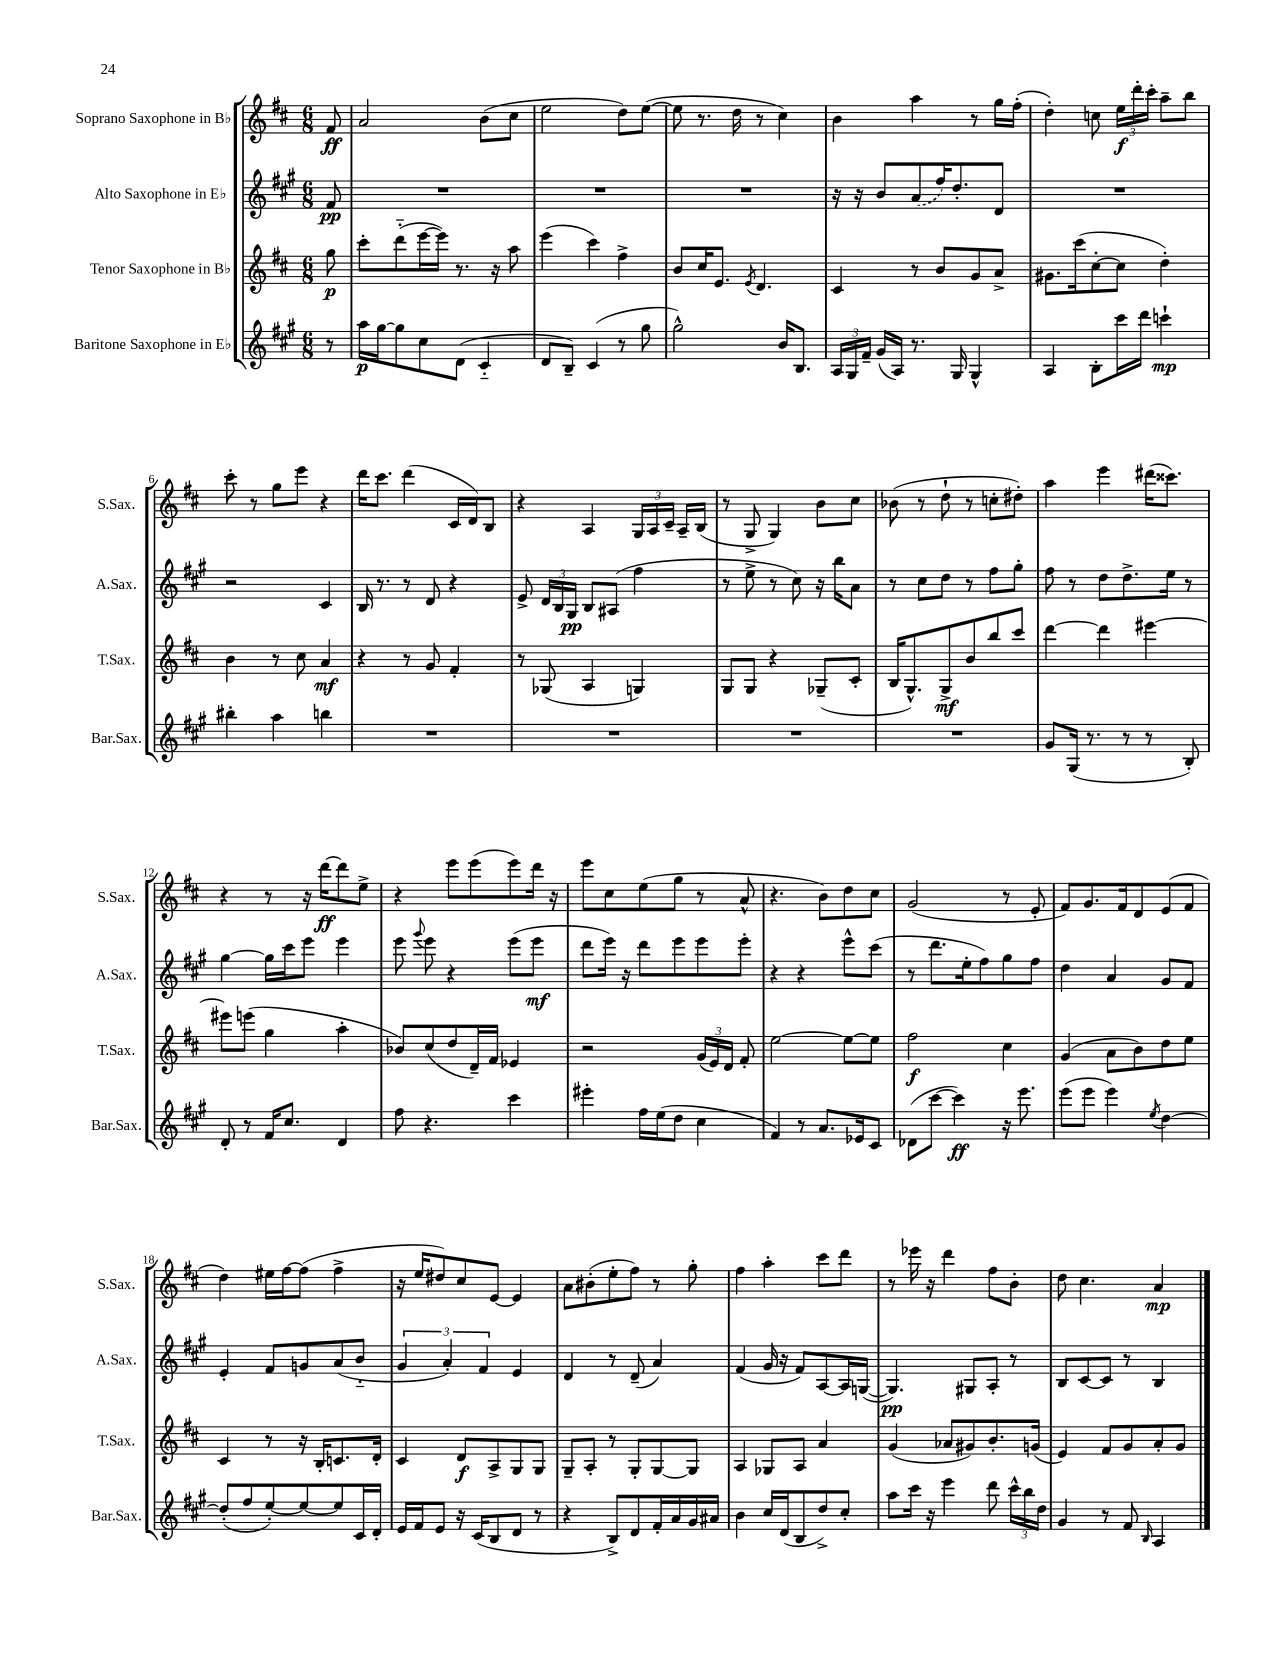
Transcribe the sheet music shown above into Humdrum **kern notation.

**kern	**kern	**kern	**kern
*staff4	*staff3	*staff2	*staff1
*clefG2	*clefG2	*clefG2	*clefG2
*k[f#c#g#]	*k[f#c#]	*k[f#c#g#]	*k[f#c#]
*M6/8	*M6/8	*M6/8	*M6/8
8r	8gg	8f#	8f#
=	=	=	=
16aa	8ccc#'	2.r	2a
[16gg#	.	.	.
8gg#]	(8ddd'~	.	.
8cc#	[16eee	.	.
.	16eee])	.	.
(8d	8.r	.	.
4c#'~	.	.	(8b
.	16r	.	.
.	8aa	.	8cc#
=	=	=	=
8d	(4eee	2.r	2ee
8B~)	.	.	.
(4c#	4ccc#)	.	.
8r	4ff#^	.	8dd)
8gg#	.	.	([8ee
=	=	=	=
2gg#^^)	8b	2.r	8ee]
.	16cc#	.	8.r
.	8.e	.	.
.	.	.	16dd
.	8qe	.	.
.	4.d	.	8r
16b	.	.	4cc#)
8.B	.	.	.
=	=	=	=
24A	4c#	16r	4b
24G#	.	.	.
.	.	16r	.
24f#~	.	.	.
(16g#	.	8b	.
16A)	.	.	.
8.r	8r	(8a	4aa
.	8b	16ff#)	.
16G#	.	8.dd'	.
4G#^^	8g	.	8r
.	8a^	8d	16gg
.	.	.	(16ff#'
=	=	=	=
4A	8.g#	2.r	4dd')
.	(16ccc#	.	.
8B'	[8cc#'	.	8cc
16ccc#	8cc#]	.	24ee
.	.	.	24ddd'
16ddd	.	.	.
.	.	.	24ccc#'
4ccc`	4dd')	.	8aa~
.	.	.	8bb
=	=	=	=
4bb#'	4b	2r	8ccc#'
.	.	.	8r
4aa	8r	.	8gg
.	8cc#	.	8eee
4bb	4a	4c#	4r
=	=	=	=
2.r	4r	16B	16ddd
.	.	8.r	8.ccc#
.	8r	8r	(4ddd
.	8g	8d	.
.	4f#'	4r	16c#
.	.	.	16d)
.	.	.	8B
=	=	=	=
2.r	8r	8e^	4r
.	(8G-	24d	.
.	.	24B	.
.	.	24G#	.
.	4A	8B	4A
.	.	(8A#	.
.	4G)	4ff#	24G
.	.	.	24A
.	.	.	24c#~
.	.	.	16A~
.	.	.	(16B
=	=	=	=
2.r	8G	8r	8r
.	8G	8ee^	8G^
.	4r	8r	4G)
.	.	8cc#)	.
.	(8G-~	16r	8b
.	.	16bb	.
.	8c#'	8a	8cc#
=	=	=	=
2.r	16B	8r	(8b-
.	8.G^^)	.	.
.	.	8cc#	8r
.	8G^	8dd	8dd`
.	8b	8r	8r
.	8bb	8ff#	8cc'
.	8ccc#	8gg#'	8dd#')
=	=	=	=
8g#	[4ddd	8ff#	4aa
(16G#	.	8r	.
8.r	.	.	.
.	4ddd]	8dd	4eee
8r	.	8.dd^	.
8r	[4eee#	.	(16ddd#
.	.	16ee	8.ccc##)
8B')	.	8r	.
=	=	=	=
8d'	8eee#]	[4gg#	4r
8r	(8eee	.	.
16f#	4gg	16gg#]	8r
8.cc#	.	16ccc#	.
.	.	8eee	16r
.	.	.	[16ddd
4d	4aa'	4eee	8ddd]
.	.	.	8ee^
=	=	=	=
8ff#	8b-)	8eee	4r
.	.	8qqggg#	.
4.r	(8cc#	8eee	.
.	8dd	4r	8eee
.	16d~)	.	(8eee
.	16f#	.	.
4ccc#	4e-	(8eee	8eee)
.	.	8eee	16ddd
.	.	.	16r
=	=	=	=
4eee#'	2r	8ddd	8eee
.	.	16eee)	8cc#
.	.	16r	.
16ff#	.	8ddd	(8ee
(16ee	.	.	.
8dd	.	8eee	8gg
4cc#	(24g	8eee	8r
.	24e)	.	.
.	24d	.	.
.	8f#'	8eee'	8a^^
=	=	=	=
4f#)	[2ee	4r	4.r
8r	.	4r	.
8.a	.	.	8b)
.	8ee_	8eee^^	8dd
16e-	.	.	.
8c#	8ee]	(8ccc#	8cc#
=	=	=	=
(8d-	2ff#	8r	(2g
[8ccc#	.	8.ddd	.
4ccc#])	.	.	.
.	.	16ee'	.
.	.	8ff#)	.
16r	4cc#	8gg#	8r
8.eee	.	.	.
.	.	8ff#	8e'
=	=	=	=
(8eee	(4g	4dd	8f#)
8eee	.	.	8.g
4eee)	8a	4a	.
.	.	.	16f#
.	8b)	.	8d
8qee	.	.	.
[4dd	8dd	8g#	(8e
.	8ee	8f#	8f#
=	=	=	=
(8dd']	4c#	4e'	4dd)
8ff#	.	.	.
[8ee')	8r	8f#	16ee#
.	.	.	[16ff#
8ee_	16r	8g	(8ff#]
.	16B'	.	.
8ee]	8.c	(8a	4ff#^
16c#	.	8b'~	.
16d'	16d'	.	.
=	=	=	=
16e	4c#	6g#	16r
16f#	.	.	16ee
8e	.	.	8dd#)
.	.	6a')	.
16r	8d	.	8cc#
(16c#	.	.	.
.	.	6f#	.
8B	8A^	.	[8e
8d	8G	4e	4e]
8r	8G	.	.
=	=	=	=
4r	8G~	4d	8a
.	8A'	.	(8b#'
8B^)	8r	8r	8ee'
8d	8G'	(8d~	8ff#)
16f#'	[8G	4a)	8r
16a	.	.	.
16g#	8G]	.	8gg'
16a#	.	.	.
=	=	=	=
4b	4A	(4f#	4ff#
16cc#	8G-	16g#	4aa'
(16d	.	16r	.
8B	8A	8f#)	.
8dd^)	4a	[8A	8ccc#
8cc#'	.	16A]	8ddd
.	.	([16G	.
=	=	=	=
8aa	(4g	4.G])	8r
16ccc#	.	.	16eee-
16r	.	.	16r
4eee	8a-	.	4ddd
.	8g#)	8G#	.
8ddd	8.b'	8A'	8ff#
24ccc#^^	.	8r	8b'
24bb	.	.	.
.	(16g	.	.
24dd	.	.	.
=	=	=	=
4g#	4e)	8B	8dd
.	.	[8c#	4.cc#
8r	8f#	8c#]	.
8f#	8g	8r	.
16qqB	.	.	.
4A	8a'	4B	4a
.	8g	.	.
==	==	==	==
*-	*-	*-	*-
